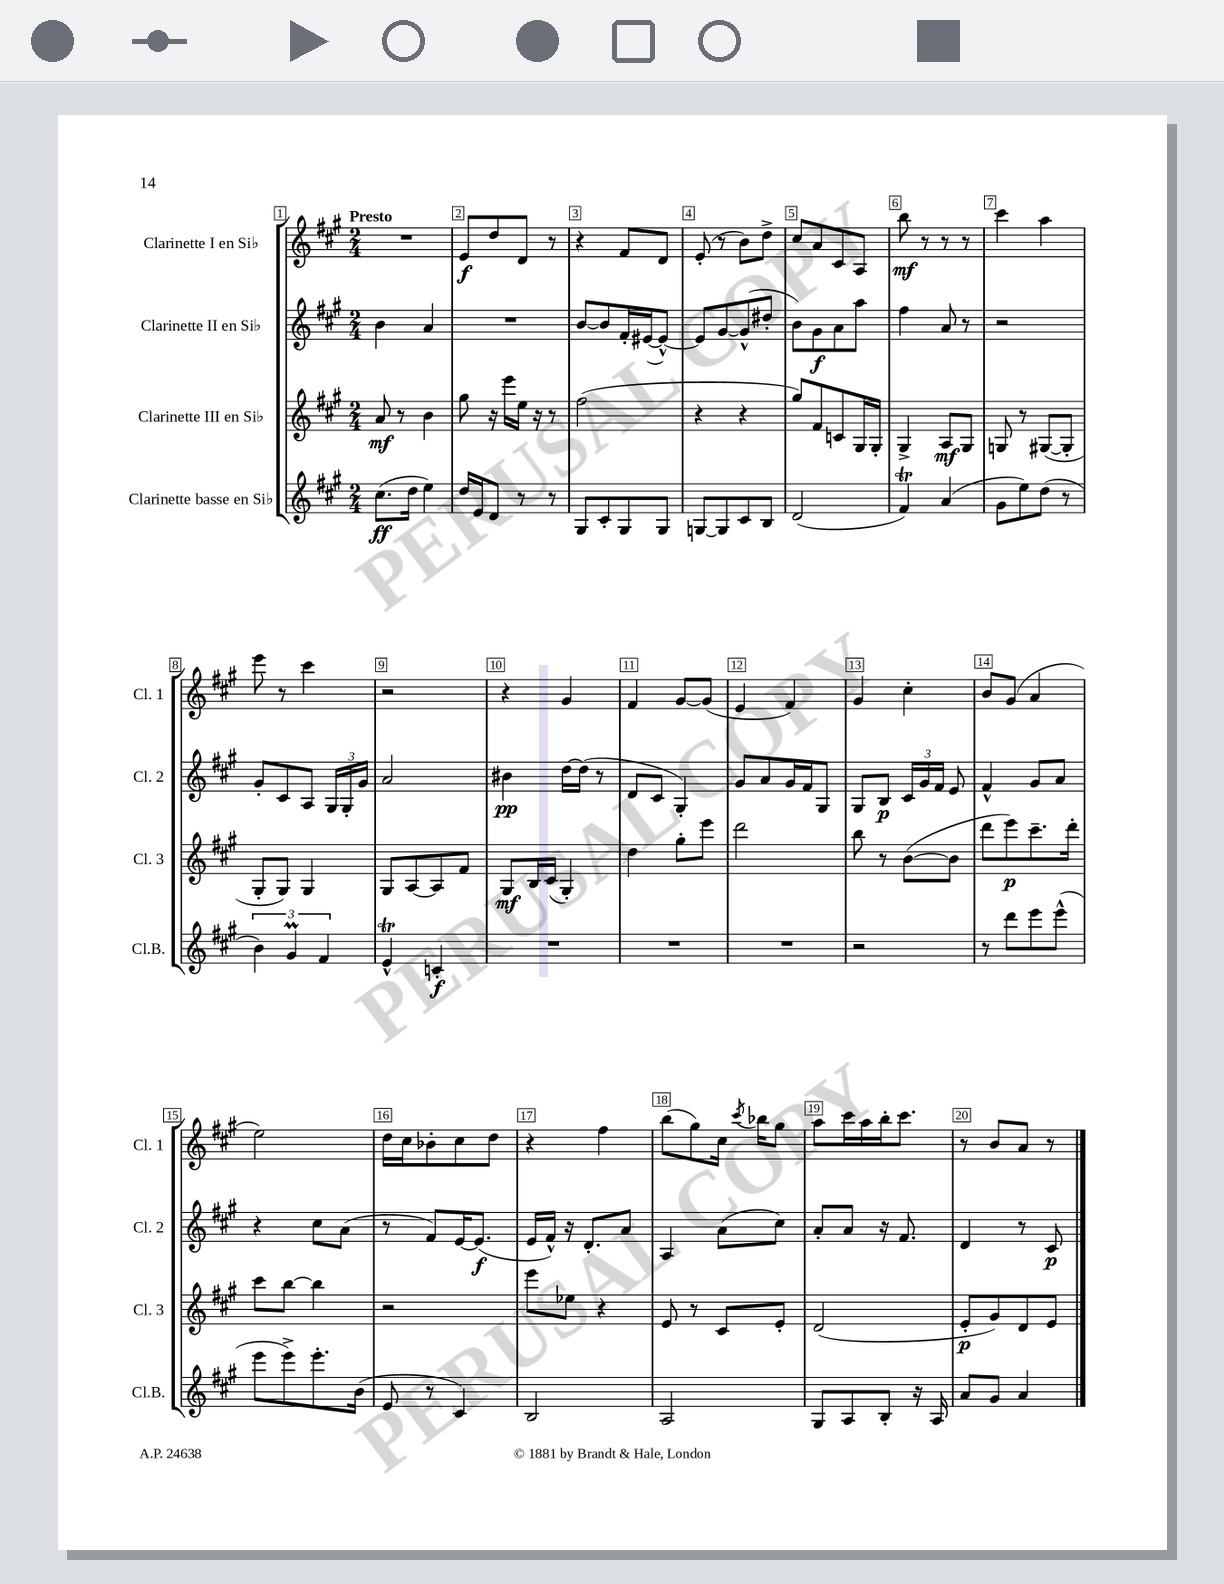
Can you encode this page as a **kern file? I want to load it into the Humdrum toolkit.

**kern	**dynam	**kern	**dynam	**kern	**dynam	**kern	**dynam
*part4	*part4	*part3	*part3	*part2	*part2	*part1	*part1
*staff4	*staff4	*staff3	*staff3	*staff2	*staff2	*staff1	*staff1
*I"Clarinette basse en Si♭	*	*I"Clarinette III en Si♭	*	*I"Clarinette II en Si♭	*	*I"Clarinette I en Si♭	*
*I'Cl.B.	*	*I'Cl. 3	*	*I'Cl. 2	*	*I'Cl. 1	*
*clefG2	*	*clefG2	*	*clefG2	*	*clefG2	*
*k[f#c#g#]	*	*k[f#c#g#]	*	*k[f#c#g#]	*	*k[f#c#g#]	*
*M2/4	*	*M2/4	*	*M2/4	*	*M2/4	*
=1	=1	=1	=1	=1	=1	=1	=1
!	!	!	!	!	!	!LO:TX:a:B:t=Presto	!
(8.cc#\L	ff	8a/	mf	4b\	.	2r	.
.	.	8r	.	.	.	.	.
16dd\Jk	.	.	.	.	.	.	.
4ee\)	.	4b\	.	4a/	.	.	.
=2	=2	=2	=2	=2	=2	=2	=2
16dd/LL	.	8gg#\	.	2r	.	8e/L	f
16e/J	.	.	.	.	.	.	.
8d/J	.	16r	.	.	.	8dd/	.
.	.	16eee\LL	.	.	.	.	.
8r	.	16ee\JJ	.	.	.	8d/J	.
.	.	16r	.	.	.	.	.
8r	.	8r	.	.	.	8r	.
=3	=3	=3	=3	=3	=3	=3	=3
8G#/L	.	(2ff#\	.	[8b/L	.	4r	.
8c#'/	.	.	.	8b/]	.	.	.
8G#/	.	.	.	16f#'/L	.	8f#/L	.
.	.	.	.	([16e#X/J	.	.	.
8G#/J	.	.	.	8e#^^/J_)	.	8d/J	.
=4	=4	=4	=4	=4	=4	=4	=4
[8Gn/L	.	4r	.	8e#/L]	.	(8e'/	.
8G/]	.	.	.	[8g#/	.	8r	.
8c#/	.	4r	.	(8g#^^/]	.	8b\L)	.
8B/J	.	.	.	8dd#X'/J	.	8dd^\J	.
=5	=5	=5	=5	=5	=5	=5	=5
(2d/	.	8gg#/L)	.	8b\L)	.	8cc#/L	.
.	.	8f#/	.	8g#\	f	8a/	.
.	.	8cn/	.	8a\	.	8c#/	.
.	.	16G#/L	.	8aa\J	.	8A/J	.
.	.	16G#'/JJ	.	.	.	.	.
=6	=6	=6	=6	=6	=6	=6	=6
4f#T/)	.	4G#^/	.	4ff#\	.	8bb\	mf
.	.	.	.	.	.	8r	.
(4a/	.	8A/L	mf	8a/	.	8r	.
.	.	8G#/J	.	8r	.	8r	.
=7	=7	=7	=7	=7	=7	=7	=7
8g#\L	.	8Gn/	.	2r	.	4ccc#\	.
8ee\)	.	8r	.	.	.	.	.
(8dd\J	.	([8G#X/L	.	.	.	4aa\	.
8r	.	8G#'/J]	.	.	.	.	.
!!LO:LB:g=z
=8	=8	=8	=8	=8	=8	=8	=8
6b\)	.	8G#'/L	.	8g#'/L	.	8eee\	.
.	.	8G#/J)	.	8c#/	.	8r	.
6g#m/	.	.	.	.	.	.	.
.	.	4G#/	.	8A/J	.	4ccc#\	.
6f#/	.	.	.	.	.	.	.
.	.	.	.	24G#/LL	.	.	.
.	.	.	.	24G#'/	.	.	.
.	.	.	.	24g#/JJ	.	.	.
=9	=9	=9	=9	=9	=9	=9	=9
4eT^^/	.	8G#/L	.	2a/	.	2r	.
.	.	[8A/	.	.	.	.	.
4cn'/	f	8A/]	.	.	.	.	.
.	.	8f#/J	.	.	.	.	.
=10	=10	=10	=10	=10	=10	=10	=10
2r	.	8G#/L	mf	4b#X\	pp	4r	.
.	.	16B/L	.	.	.	.	.
.	.	(16c#/JJ	.	.	.	.	.
.	.	4G#'/)	.	[16dd\LL	.	4g#/	.
.	.	.	.	(16dd\JJ]	.	.	.
.	.	.	.	8r	.	.	.
=11	=11	=11	=11	=11	=11	=11	=11
2r	.	4dd\	.	8d/L	.	4f#/	.
.	.	.	.	8c#/J	.	.	.
.	.	8gg#'\L	.	4G#'/)	.	[8g#/L	.
.	.	8eee\J	.	.	.	(8g#/J]	.
=12	=12	=12	=12	=12	=12	=12	=12
2r	.	2ddd\	.	8g#/L	.	4e/	.
.	.	.	.	8a/	.	.	.
.	.	.	.	16g#/L	.	4f#/)	.
.	.	.	.	16f#/J	.	.	.
.	.	.	.	8G#/J	.	.	.
=13	=13	=13	=13	=13	=13	=13	=13
2r	.	8bb\	.	8G#/L	.	4g#/	.
.	.	8r	.	8B/J	p	.	.
.	.	([8b\L	.	24c#/LL	.	4cc#'\	.
.	.	.	.	24g#/	.	.	.
.	.	.	.	24f#/JJ	.	.	.
.	.	8b\J]	.	8e/	.	.	.
=14	=14	=14	=14	=14	=14	=14	=14
8r	.	8ddd\L	.	4f#^^/	.	8b/L	.
8ddd\L	.	8eee\)	p	.	.	(8g#/J	.
8eee\	.	8.ccc#~\	.	8g#/L	.	4a/	.
(8eee^^\J	.	.	.	8a/J	.	.	.
.	.	16ddd'\Jk	.	.	.	.	.
!!LO:LB:g=z
=15	=15	=15	=15	=15	=15	=15	=15
8eee\L	.	8ccc#\L	.	4r	.	2ee\)	.
8eee^\)	.	[8bb\J	.	.	.	.	.
8.eee'\	.	4bb\]	.	8cc#\L	.	.	.
.	.	.	.	(8a\J	.	.	.
(16b\Jk	.	.	.	.	.	.	.
=16	=16	=16	=16	=16	=16	=16	=16
8e/	.	2r	.	8r	.	16dd\LL	.
.	.	.	.	.	.	16cc#\J	.
8r	.	.	.	8f#/L)	.	8b-X'\	.
4c#/)	.	.	.	[16e/K	.	8cc#\	.
.	.	.	.	(8.e/J]	f	.	.
.	.	.	.	.	.	8dd\J	.
=17	=17	=17	=17	=17	=17	=17	=17
2B/	.	8eee\L	.	16e/LL	.	4r	.
.	.	.	.	16f#^^/JJ)	.	.	.
.	.	8ee-X\J	.	16r	.	.	.
.	.	.	.	8.d'/L	.	.	.
.	.	4r	.	.	.	4ff#\	.
.	.	.	.	8a/J	.	.	.
=18	=18	=18	=18	=18	=18	=18	=18
2A/	.	8e/	.	4A/	.	(8bb\L	.
.	.	8r	.	.	.	8gg#\)	.
.	.	8c#/L	.	(8a\L	.	16cc#\Jk	.
.	.	.	.	.	.	8qccc#/	.
.	.	.	.	.	.	16bb-X\KL	.
.	.	8e'/J	.	8cc#\J)	.	8gg#\J	.
=19	=19	=19	=19	=19	=19	=19	=19
8G#/L	.	(2d/	.	8a'/L	.	8aa\L	.
8A/	.	.	.	8a/J	.	16ccc#\L	.
.	.	.	.	.	.	16aa\	.
8B'/J	.	.	.	16r	.	16bb'\J	.
.	.	.	.	8.f#/	.	8.ccc#\J	.
16r	.	.	.	.	.	.	.
16A/	.	.	.	.	.	.	.
=20	=20	=20	=20	=20	=20	=20	=20
8a/L	.	8e'/L	p	4d/	.	8r	.
8g#/J	.	8g#/)	.	.	.	8b/L	.
4a/	.	8d/	.	8r	.	8a/J	.
.	.	8e/J	.	8c#/	p	8r	.
==	==	==	==	==	==	==	==
*-	*-	*-	*-	*-	*-	*-	*-
